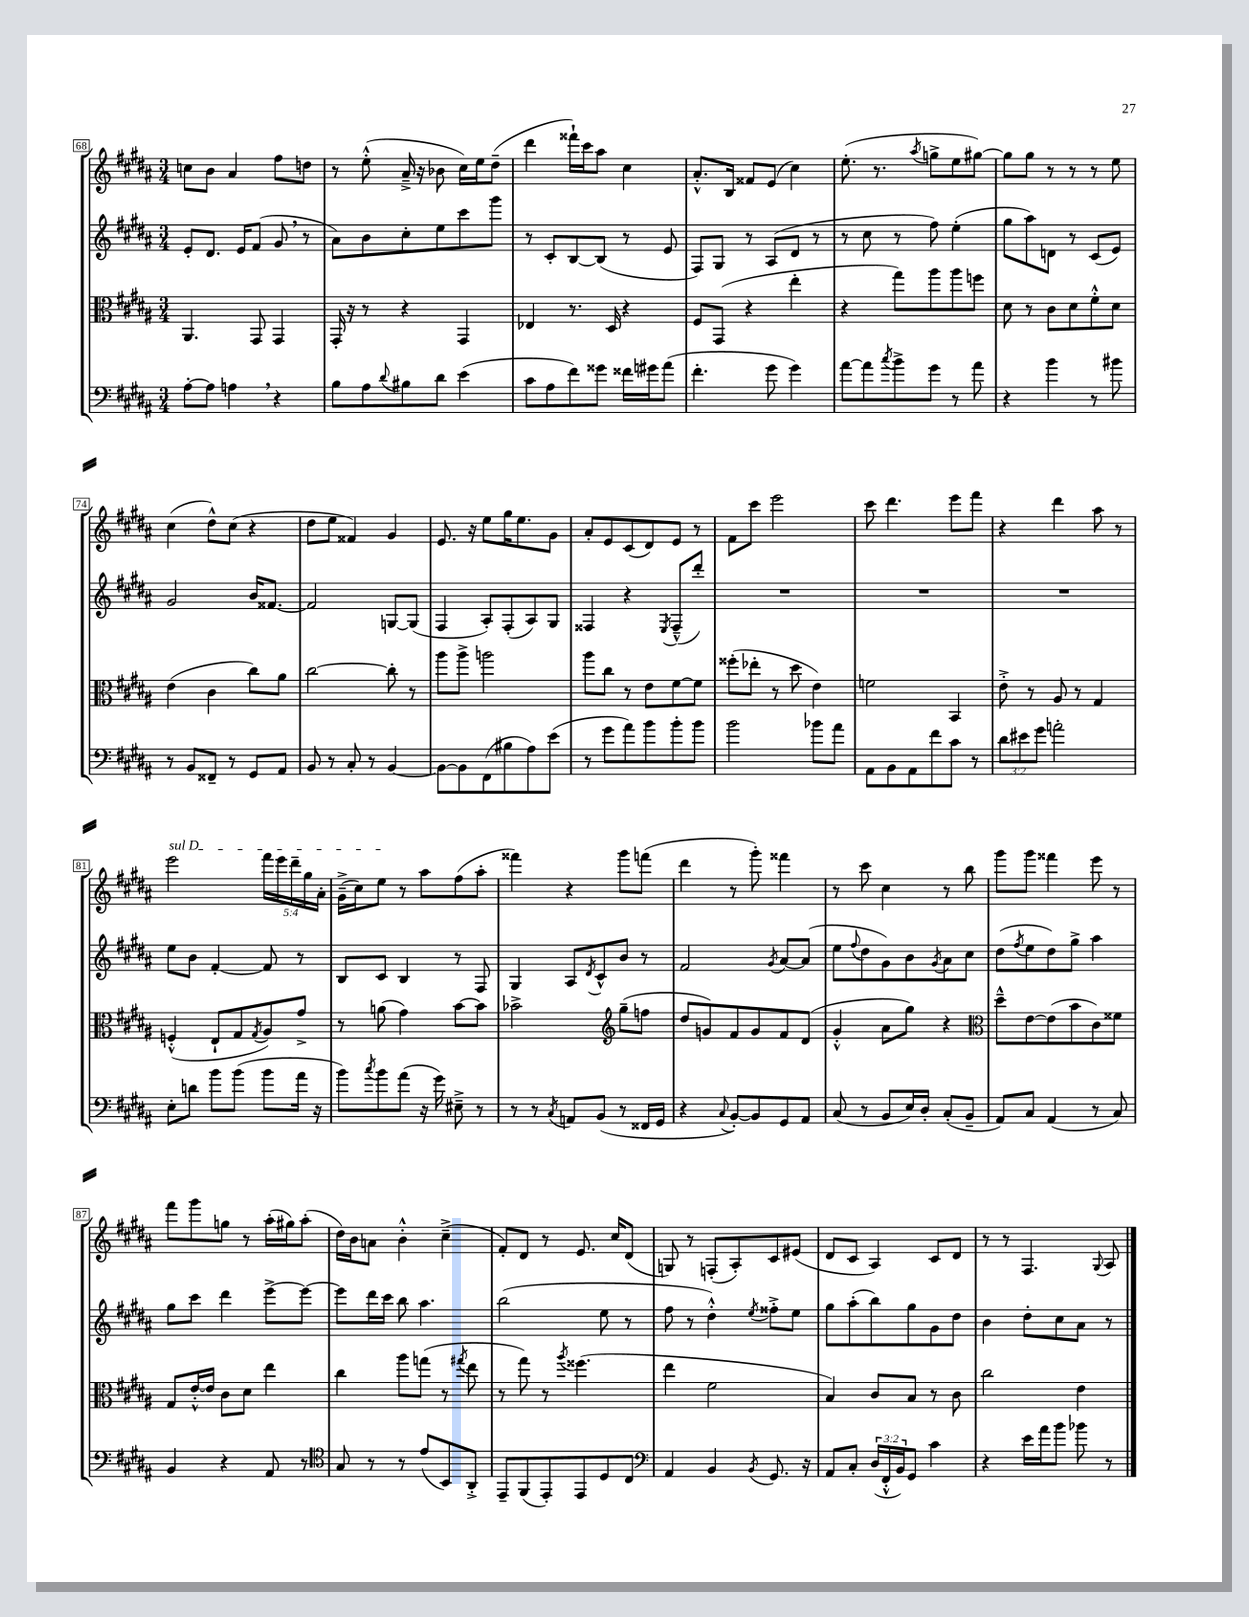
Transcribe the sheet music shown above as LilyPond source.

<<
\new StaffGroup <<
\new Staff = "s0" {
    \clef treble \key b \major \numericTimeSignature \time 3/4 \override Staff.TupletNumber.text = #tuplet-number::calc-fraction-text
    c''8 b'8 ais'4 fis''8 d''8 |
    r8 e''8-.-^( ais'16---> r16 bes'8 cis''16) e''16 dis''8--( |
    dis'''4 fisis'''16-!) cis'''16 ais''8 cis''4 |
    ais'8.-.-^ b16 fisis'8 e'8( cis''4) |
    e''8.-.( r8. \acciaccatura { ais''8 } g''8-> e''8 gis''8~) |
    gis''8 gis''8 r8 r8 r8 e''8 |
    cis''4( dis''8-^) cis''8( r4 |
    dis''8 e''8 fisis'4) gis'4 |
    e'8. r16 e''8 gis''16 e''8. gis'8 |
    ais'8-. e'8 cis'8( dis'8) e'8 r8 |
    fis'8 cis'''8 e'''2 |
    cis'''8 dis'''4. e'''8 fis'''8 |
    r4 dis'''4 ais''8 r8 |
    \once \override TextSpanner.bound-details.left.text = \markup { \italic "sul D" } e'''2\startTextSpan \tuplet 5/4 { fis'''16 e'''16 dis'''16-- gis''16 ais'16-. } |
    gis'16--->( cis''16) e''8\stopTextSpan r8 ais''8 fis''8( ais''8-. |
    fisis'''4) r4 gis'''8 f'''8( |
    dis'''4 r8 gis'''8-.) fisis'''4 |
    r8 cis'''8 cis''4 r8 b''8 |
    gis'''8 gis'''8 fisis'''4 e'''8 r8 |
    fis'''8 gis'''8 g''8 r8 ais''16-.( gis''16) ais''8-.( |
    dis''16) b'16 a'8 b'4-.-^ cis''4--->( |
    fis'8-.) dis'8 r8 e'8. cis''16 dis'8( |
    g8) r8 f8-.( ais8-.) cis'8 eis'8( |
    dis'8 cis'8 ais4) cis'8 dis'8 |
    r8 r8 fis4. \appoggiatura { gis8 } ais8 \bar "|." |
}
\new Staff = "s1" {
    \clef treble \key b \major \numericTimeSignature \time 3/4
    e'8-. dis'8. e'16 fis'8( gis'8 \breathe r8 |
    ais'8) b'8 cis''8-. e''8 cis'''8 gis'''8 |
    r8 cis'8-. b8~ b8( r8 e'8 |
    fis8) gis8 r8 ais8( dis'8 r8 |
    r8 cis''8 r8 fis''8) e''4-.( |
    gis''8 ais''8) d'8 r8 cis'8( e'8) |
    gis'2 b'16 fisis'8.~ |
    fisis'2 g8~ g8( |
    fis4 ais8-.) fis8-.( ais8) gis8 |
    fisis4 r4 \acciaccatura { e8 } fisis8---^( dis'''8-.) |
    R2. |
    R2. |
    R2. |
    e''8 b'8 fis'4~-. fis'8 r8 |
    b8 cis'8 b4 r8 fis8 |
    gis4 ais8 \acciaccatura { dis'8 } cis'8-^ b'8 r8 |
    fis'2 \acciaccatura { gis'8 } ais'8~ ais'8( |
    e''8 \appoggiatura { fis''8 } dis''8 gis'8) b'8 \acciaccatura { gis'8 } ais'8 cis''8 |
    dis''8( \acciaccatura { fis''8 } e''8 dis''8) gis''8-> ais''4 |
    gis''8 cis'''8 dis'''4 e'''8~-> e'''8~ |
    e'''8 dis'''16 cis'''16 b''8 ais''4. |
    b''2( e''8 r8 |
    fis''8 r8 dis''4-.-^) \acciaccatura { e''8 } fisis''8-.-> e''8 |
    gis''8 ais''8-.( b''8) gis''8 gis'8 dis''8 |
    b'4 dis''8-. cis''8 ais'8 r8 \bar "|." |
}
\new Staff = "s2" {
    \clef alto \key b \major \numericTimeSignature \time 3/4
    ais,4. gis,8 gis,4 |
    gis,16-. r16 r8 r4 gis,4 |
    ees4 r8. dis16 r4 |
    fis8 gis,8( r4 e''4-. |
    r4 gis''8) ais''8 ais''8 f''8 |
    dis'8 r8 cis'8 dis'8 fis'8-.-^ dis'8 |
    e'4( cis'4 cis''8) ais'8 |
    cis''2~ cis''8-. r8 |
    ais''8 ais''8-> a''2 |
    ais''8 cis''8 r8 e'8 fis'8~ fis'8 |
    fisis''8-.( ees''8-. r8 dis''8 e'4) |
    f'2 b,4 |
    e'8-.-> r8 ais8 r8 gis4 |
    f4-.-^( e8-! gis8 \acciaccatura { gis8 } ais8) gis'8-> |
    r8 a'8( gis'4) b'8~ b'8 |
    bes'2-> \clef treble gis''8--( f''8 |
    dis''8 g'8) fis'8 g'8 fis'8 dis'8( |
    gis'4-.-^ ais'8 gis''8) r4 |
    \clef alto dis''8---^ e'8~ e'8( b'8 cis'8) fisis'8 |
    gis8 e'16~-.-^ e'16 cis'8 dis'8 e''4 |
    cis''4 ais''8 g''8( r8 \acciaccatura { gis''8 } e''8 |
    r8 gis''8) r8 \acciaccatura { ais''8 } fisis''4.( |
    e''4 fis'2 |
    b4) cis'8 b8 r8 cis'8 |
    cis''2 e'4 \bar "|." |
}
\new Staff = "s3" {
    \clef bass \key b \major \numericTimeSignature \time 3/4 \override Staff.TupletNumber.text = #tuplet-number::calc-fraction-text
    ais8~-. ais8 a4 \breathe r4 |
    b8 ais8 \appoggiatura { dis'8 } bis8 dis'8 e'4( |
    cis'8 ais8 fis'8) gisis'8 fisis'16 gis'16 ais'8( |
    fis'4.-. gis'8 gis'4) |
    ais'8~ ais'8 \acciaccatura { cis''8 } b'8-> gis'8 r8 ais'8 |
    r4 b'4 r8 bis'8 |
    r8 b,8 fisis,8-- r8 gis,8 ais,8 |
    b,8 r8 cis8-. r8 b,4~ |
    b,8~ b,8 fis,8( bis8 ais8) e'8( |
    r8 gis'8 ais'8) b'8 b'8-. b'8 |
    b'2 bes'8 ais'8 |
    ais,8 b,8 ais,8 fis'8 cis'8 r8 |
    \tuplet 3/2 { dis'8 eis'8 gis'8 } a'2-. |
    e8-. d'8 b'8 b'8( b'8 ais'16 r16 |
    b'8) \acciaccatura { cis''8 } b'8 ais'8( r16 gis'16) eis8---> r8 |
    r8 r8 \acciaccatura { cis8 } a,8 b,8( r8 fisis,16 gis,16 |
    r4 \appoggiatura { cis8 } b,8~-.) b,8 gis,8 ais,8 |
    cis8( r8 b,8 e16) dis16-. cis8-.( b,8-- |
    ais,8) cis8 ais,4( r8 cis8) |
    b,4 r4 ais,8 r8 |
    \clef tenor gis8 r8 r8 e'8( b,8) ais,8-.-> |
    e,8-- fis,8( e,8-.) e,8 dis8 cis8 |
    \clef bass ais,4 b,4 \acciaccatura { b,8 } gis,8. r16 |
    ais,8 cis8-. \tuplet 3/2 { dis16( fis,16-.-^ b,16) } gis,8 cis'4 |
    r4 e'16 ais'16 b'8 bes'8 r8 \bar "|." |
}
>>
>>
\layout { \context { \Score currentBarNumber = #68 \override BarNumber.stencil = #(make-stencil-boxer 0.1 0.3 ly:text-interface::print) } }
